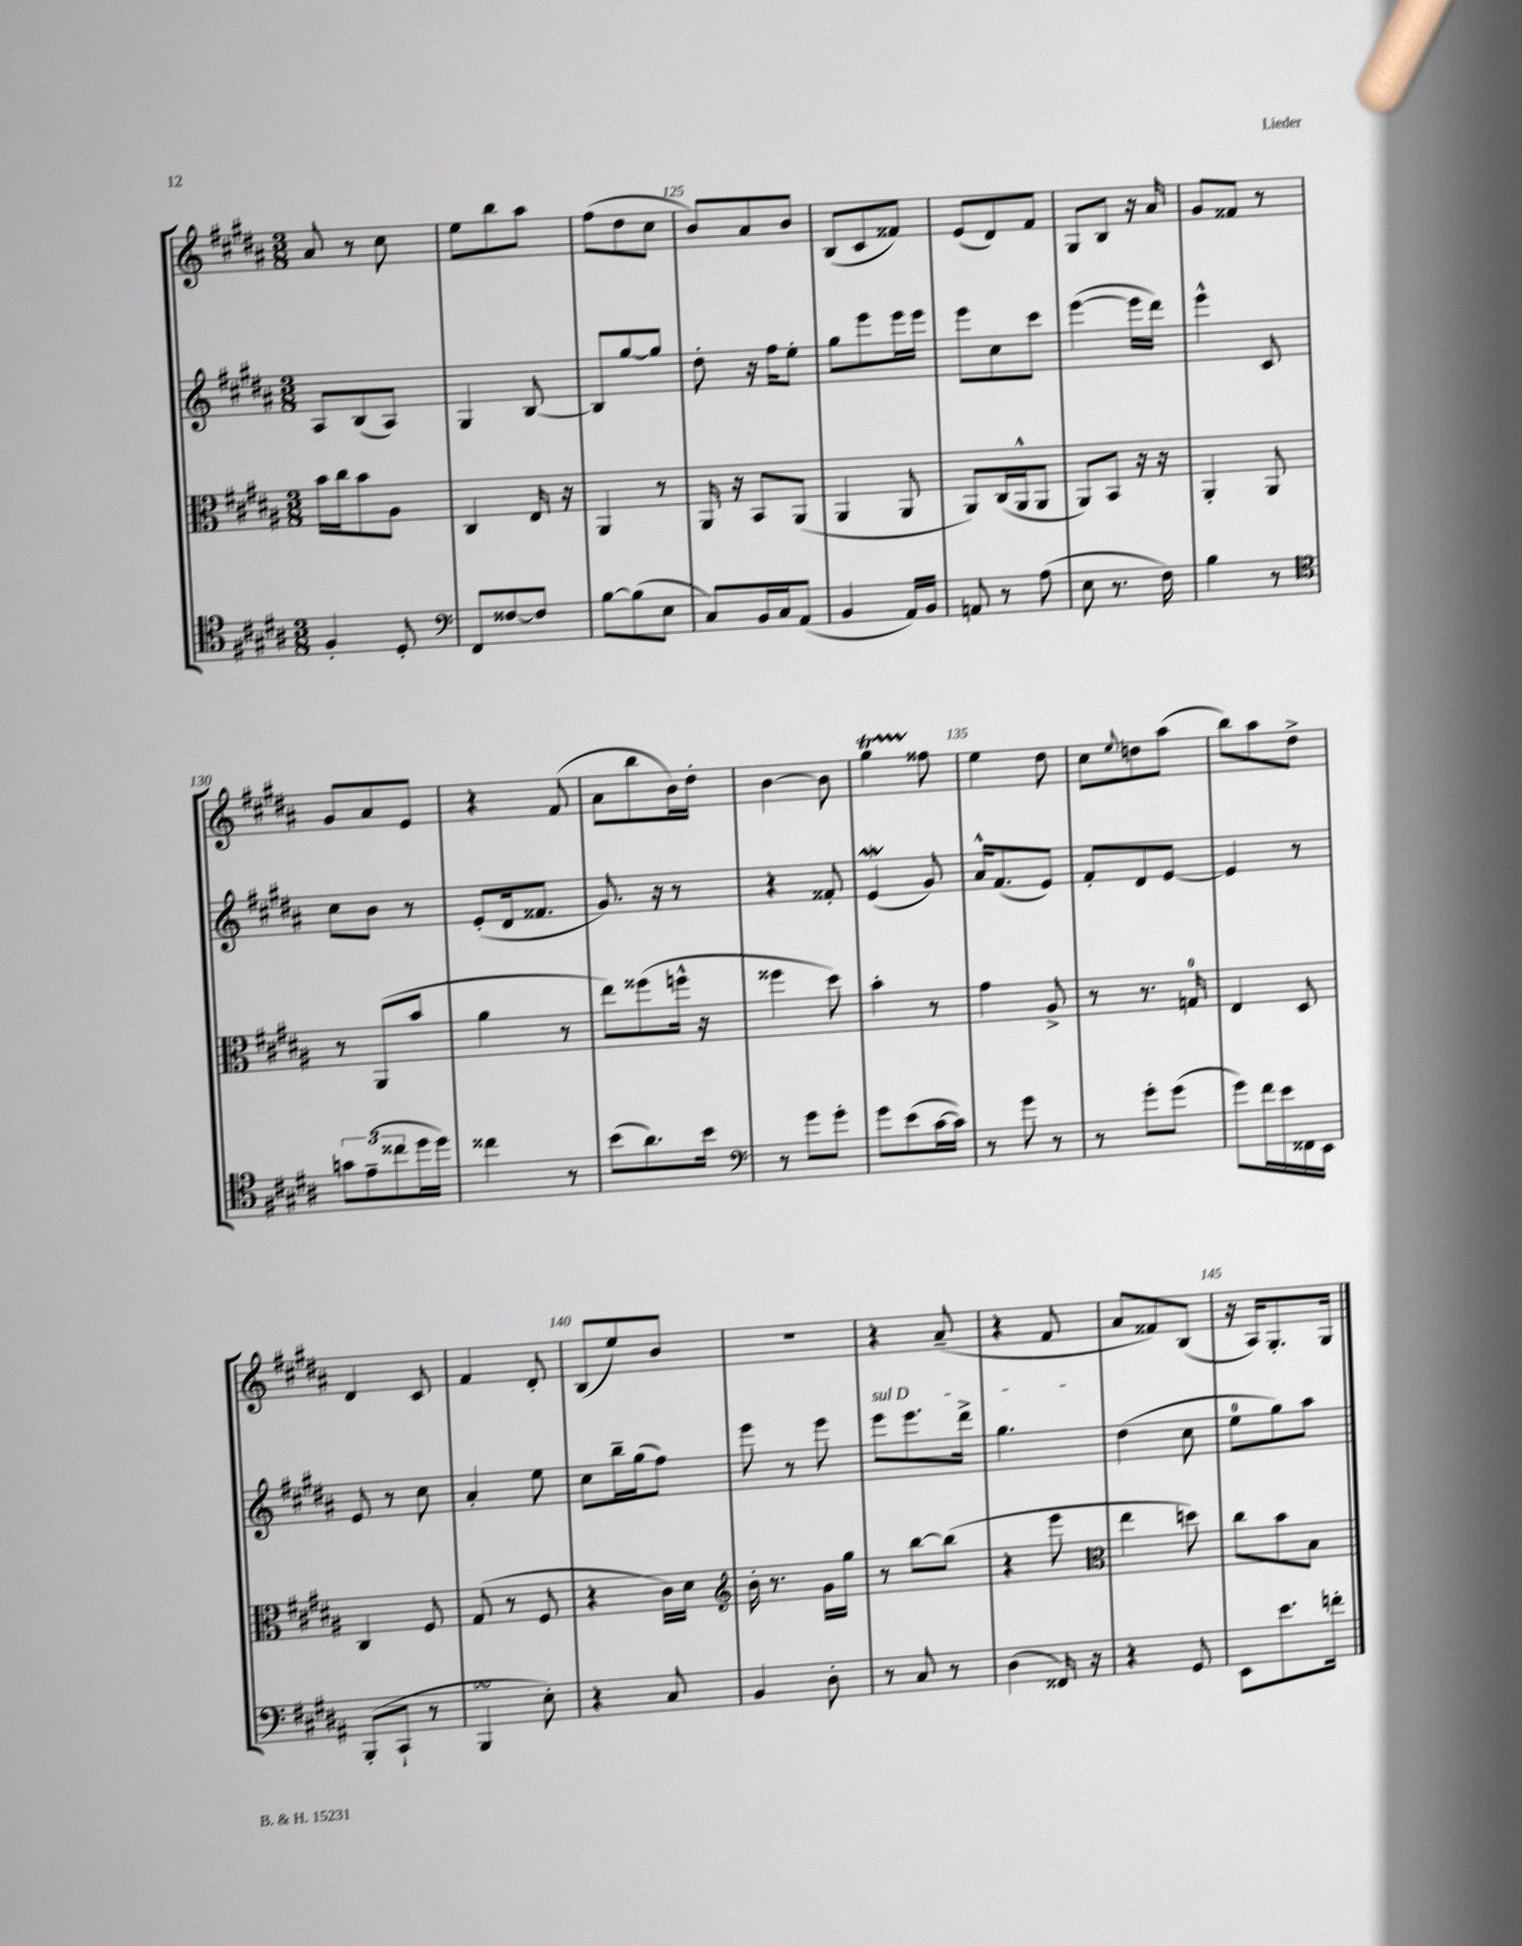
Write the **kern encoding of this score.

**kern	**kern	**kern	**kern
*part4	*part3	*part2	*part1
*staff4	*staff3	*staff2	*staff1
*clefC4	*clefC3	*clefG2	*clefG2
*k[f#c#g#d#a#]	*k[f#c#g#d#a#]	*k[f#c#g#d#a#]	*k[f#c#g#d#a#]
*M3/8	*M3/8	*M3/8	*M3/8
=122	=122	=122	=122
4F#'/	16b\LL	8A#/L	8a#/
.	16cc#\J	.	.
.	8b\	(8B/	8r
8D#'/	8A#\J	8A#/J)	8cc#\
=123	=123	=123	=123
*clefF4	*	*	*
8FF#/L	4C#/	4G#/	8ee\L
[8F##X/	.	.	8bb\
8F##/J]	16E/	[8B/	8aa#\J
.	16r	.	.
=124	=124	=124	=124
[8B\L	4AA#/	8B/L]	(8ff#\L
(8B\]	.	[8gg#/	8dd#\
8E\J	8r	8gg#/J]	8cc#\J
=125	=125	=125	=125
8C#/L)	16AA#/	8dd#'\	8b/L)
.	16r	.	.
16BB/L	8BB/L	16r	8a#/
16C#/J	.	16ff#\KL	.
(8AA#/J	(8AA#/J	8ee'\J	8b/J
=126	=126	=126	=126
4BB/	4AA#/	8gg#\L	(8B/L
.	.	8eee\	8c#/
16AA#/LL)	8AA#/	16eee\L	8f##X/J)
16BB/JJ	.	16eee\JJ	.
=127	=127	=127	=127
8AAn/	8AA#/L)	8eee\L	(8e/L
8r	(16C#/L	8cc#\	8d#/)
.	16AA#^^/J	.	.
(8A#\	8AA#/J	8ccc#\J	8f#/J
=128	=128	=128	=128
8E\	8AA#/L)	([4eee\	8G#/L
8.r	8BB/J	.	8B/J
.	16r	16eee\LL]	16r
16F#\)	16r	16ddd#\JJ)	16a#/
=129	=129	=129	=129
4B\	4AA#'/	4eee^^\	8g#/L
.	.	.	8f##X/J
8r	8AA#/	8c#/	8r
!!LO:LB:g=z
=130	=130	=130	=130
*clefC4	*	*	*
12gn\L	8r	8cc#\L	8g#/L
(12e~\	.	.	.
.	(8AA#/L	8b\J	8a#/
12cc##X\	.	.	.
16dd#\L	8b/J	8r	8e/J
16dd#\JJ)	.	.	.
=131	=131	=131	=131
4cc##X\	4a#\	(8e'/L	4r
.	.	16d#/k	.
.	.	8.f##X/J	.
8r	8r	.	(8f#/
=132	=132	=132	=132
(8b\L	8ee\L)	8.g#/)	8a#\L
8.a#\)	(8ff##X\	.	8bb\
.	.	16r	.
.	16ffn^^\Jk	8r	16b\L)
16b\Jk	16r	.	16dd#'\JJ
=133	=133	=133	=133
*clefF4	*	*	*
8r	4ff##X\	4r	[4b\
8g#\L	.	.	.
8g#'\J	8dd#\)	8f##X'/	8b\]
=134	=134	=134	=134
8g#\L	4b'\	(4ew/	4gg#T\
(8e\	.	.	.
[16c#\L	8r	8g#/)	8ff##X\
16c#\JJ])	.	.	.
=135	=135	=135	=135
8r	4g#\	16a#^^/KL	4ee\
.	.	(8.f#/	.
8g#\	.	.	.
8r	8A#^/	8e/J)	8dd#\
=136	=136	=136	=136
8r	8r	8f#'/L	8cc#\L
.	.	.	8qqee/
8g#'\L	8.r	8d#/	8ddn\
(8g#\J	.	[8e/J	(8aa#\J
.	16Gn/	.	.
=137	=137	=137	=137
8g#\L)	4E/	4e/]	8bb\L)
16f#\L	.	.	8aa#\
16e\	.	.	.
16FF##X\	8D#/	8r	8dd#^\J
16EE\JJ	.	.	.
!!LO:LB:g=z
=138	=138	=138	=138
(8BBB'/L	4C#/	8e/	4d#/
8CC#`/J	.	8r	.
8r	8F#/	8cc#\	8c#/
=139	=139	=139	=139
4BBBsSSs/	(8G#/	4a#'/	4f#/
.	8r	.	.
8E'\)	8F#/	8ee\	8d#'/
=140	=140	=140	=140
4r	4r	8cc#\L	(8B/L
.	.	16bb~\L	8ee/)
.	.	(16gg#\J	.
8C#/	16c#\LL)	8ff#\J)	8b/J
.	16d#\JJ	.	.
=141	=141	=141	=141
*	*clefG2	*	*
4BB/	16b'\	8eee\	4.r
.	8.r	.	.
.	.	8r	.
8D#'\	16g#\LL	8eee\	.
.	16gg#\JJ	.	.
=142	=142	=142	=142
!	!	!LO:TX:a:i:t=sul D	!
8r	8r	8eee\L	4r
8C#/	[8bb\L	8.eee\	.
8r	(8bb\J]	.	(8a#~/
.	.	16ddd#^\Jk	.
=143	=143	=143	=143
(4D#\	4r	4.gg#\	4r
16FF##X/)	8eee\	.	8f#/
16r	.	.	.
=144	=144	=144	=144
*	*clefC3	*	*
4r	4ee\	(4dd#\	8a#/L
.	.	.	8f##X/)
8GG#/	8ddn\)	8cc#\	(8B/J
=145	=145	=145	=145
8EE\L	8cc#\L	8ee\L	16r
.	.	.	16A#/KL)
8.e\	8b\	8gg#\)	8.G#'/
.	8B\J	8aa#\J	.
16fn'\Jk	.	.	16G#/Jk
==	==	==	==
*-	*-	*-	*-
